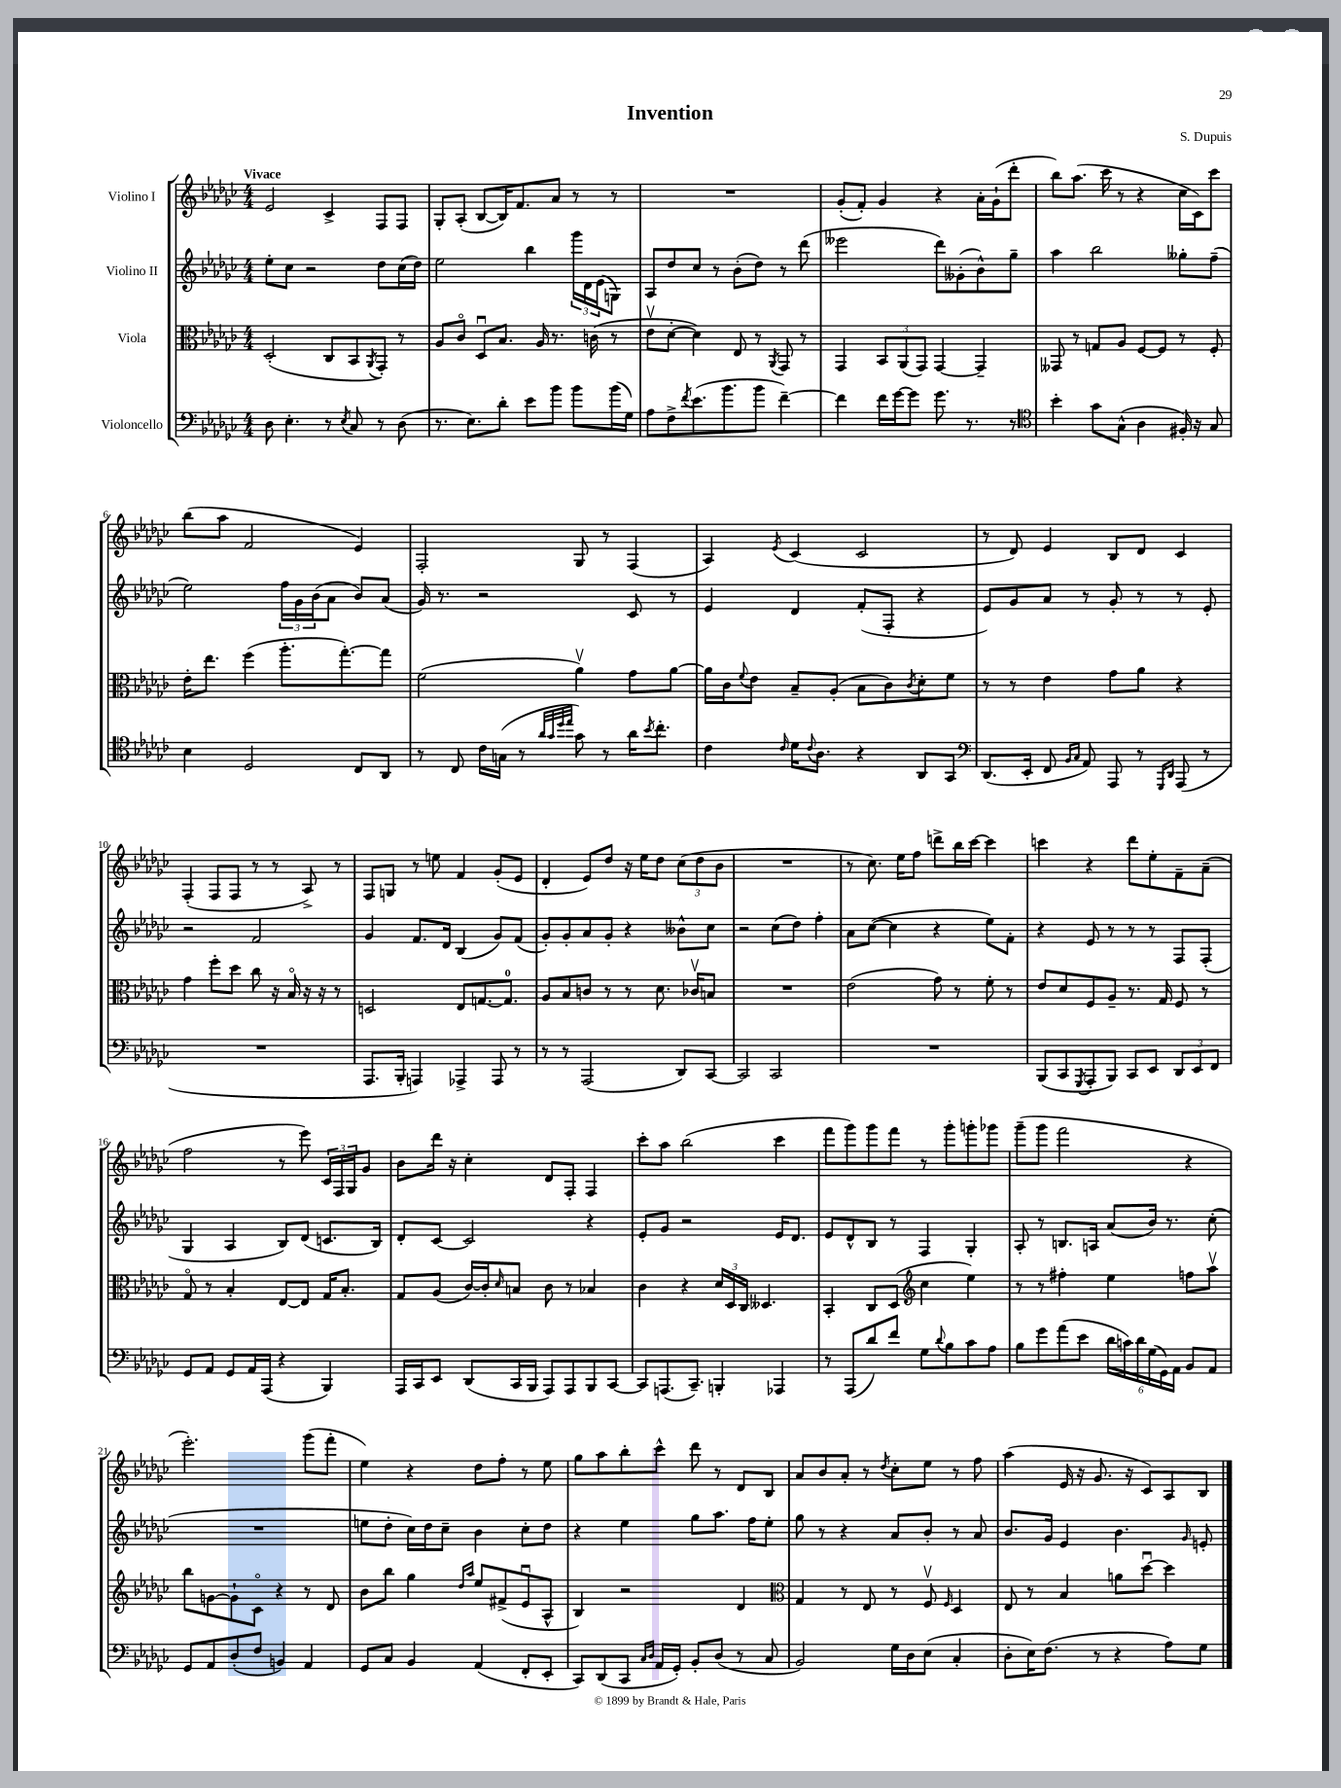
\header { title = "Invention" composer = "S. Dupuis" }
<<
\new StaffGroup <<
\new Staff = "s0" \with { instrumentName = "Violino I" } {
    \clef treble \key ges \major \numericTimeSignature \time 4/4 \tempo "Vivace"
    ees'2 ces'4-> f8 f8 |
    ges8-. aes8-.( bes8~ bes16) f'8. aes'8 r8 r8 |
    R1 |
    ges'8-.( f'8-.) ges'4 r4 aes'16-. ges'16-!( des'''8-. |
    bes''8) aes''8.( ces'''16 r8 r4 ces''16 ces'16) ces'''8 |
    bes''8( aes''8 f'2 ees'4) |
    f2-. ges8 r8 f4( |
    aes4) \acciaccatura { ees'8 } ces'4( ces'2 |
    r8 des'8) ees'4 bes8 des'8 ces'4 |
    f4-.( f8 f8 r8 r8 aes8->) r8 |
    f8 g8 r8 e''8 f'4 ges'8-.( ees'8 |
    des'4-. ees'8) des''8 r16 ees''16 des''8 \tuplet 3/2 { ces''8( des''8 bes'8 } |
    R1 |
    r8 ces''8.) ees''16 f''8 d'''8-> bes''16 ces'''16~ ces'''4 |
    c'''4 r4 des'''8 ees''8-. f'8-- aes'8--( |
    f''2 r8 ees'''8) \tuplet 3/2 { ces'16 f16 ges16 } ges'8 |
    bes'8 des'''16 r16 ces''4-. des'8 f8-. f4 |
    ces'''8-. aes''8 bes''2( ces'''4 |
    f'''8 ges'''8) ges'''8 f'''8 r8 ges'''8-. g'''8-. ges'''8 |
    ges'''8--( ges'''8 f'''2 r4 |
    ees'''2.-.) ges'''8( f'''8-. |
    ees''4) r4 des''8 f''8-. r8 ees''8 |
    ges''8 aes''8 bes''8-. ces'''8-^ des'''8 r8 des'8 bes8 |
    aes'8 bes'8 aes'8-. r8 \acciaccatura { des''8 } ces''8-. ees''8 r8 f''8 |
    aes''4( ees'16 r16 ges'8. r16 ces'8) aes8 bes8 \bar "|." |
}
\new Staff = "s1" \with { instrumentName = "Violino II" } {
    \clef treble \key ges \major \numericTimeSignature \time 4/4
    ees''8-. ces''8 r2 des''8 ces''16( des''16) |
    ees''2 bes''4 \tuplet 3/2 { ges'''16 des'16 ees'16( } g8) |
    aes8 des''8 ces''8 r8 bes'8-.( des''8) r8 des'''8( |
    eeses'''2 des'''8) geses'8-.( bes'8-^) ges''8-- |
    aes''4 bes''2 geses''8-. f''8--( |
    ees''2) \tuplet 3/2 { f''16 ges'16 bes'16( } aes'8 bes'8) aes'8( |
    ges'16) r8. r2 ces'8 r8 |
    ees'4 des'4 f'8-.( f8-. r4 |
    ees'8) ges'8 aes'8 r8 ges'8-. r8 r8 ees'8-. |
    r2 f'2 |
    ges'4 f'8. des'16 bes4( ges'8) f'8( |
    ges'8-.) ges'8-. aes'8 ges'8-. r4 beses'8-^ ces''8 |
    r2 ces''8( des''8) f''4-. |
    aes'8 ces''8~( ces''4 r4 ees''8) f'8-. |
    r4 ees'8 r8 r8 r8 f8 f8-.( |
    ges4 aes4 bes8) des'8( c'8. bes16) |
    des'8-. ces'8~ ces'2 r4 |
    ees'8-. ges'8 r2 ees'16 des'8. |
    ees'8 des'8-^ bes8 r8 f4 ges4-. |
    aes8-. r8 b8. a16 aes'8( bes'16) r8. ces''8-.( |
    R1 |
    e''8 des''8-. ces''16) des''16 ces''8-- bes'4 ces''8-. des''8 |
    r4 ees''4 ges''8 aes''8. f''16 ees''8-. |
    ges''8 r8 r4 aes'8 bes'8-. r8 aes'8 |
    bes'8. ges'16 ees'4 bes'4. \grace { ges'16 } e'8-. \bar "|." |
}
\new Staff = "s2" \with { instrumentName = "Viola" } {
    \clef alto \key ges \major \numericTimeSignature \time 4/4
    des2-.( ces8 bes,8 \acciaccatura { aes,8 } ges,8-.) r8 |
    aes8 ces'8\flageolet des8\downbow bes8. aes16 r8. c'16( r8 |
    ees'8\upbow des'8~-. des'4) ees8 r8 \acciaccatura { aes,8 } ges,8 r8 |
    ges,4 \tuplet 3/2 { bes,8 aes,8( ges,8) } ges,4~ ges,4-- |
    geses,8 r8 g8 aes8 f8~ f8 r8 f8-. |
    ees'16-. ees''8. f''4( aes''8.-. ges''8.~-.) ges''8 |
    f'2( aes'4\upbow) ges'8 aes'8~ |
    aes'16 ces'16 \appoggiatura { f'8 } ees'8 bes8-- aes8-.( bes8 ces'8) \acciaccatura { ces'8 } des'8-. f'8 |
    r8 r8 ees'4 ges'8 aes'8 r4 |
    ges'4 f''8-. des''8 ces''8 r16 bes16\flageolet r16 r16 r8 |
    d2 ees8 g8.~ g8.-0 |
    aes8 bes8 c'8 r8 r8 des'8. ces'16\upbow b8 |
    R1 |
    ees'2( ges'8) r8 f'8-. r8 |
    ees'8 des'8 f8 aes8-- r8. ges16 f8 r8 |
    ges8\flageolet r8 bes4-. ees8~ ees8 ges16 bes8.-. |
    ges8 aes8( ces'16~) ces'16-. \grace { des'16 } b8 ces'8 r8 bes4 |
    ces'4 r4 \tuplet 3/2 { des'16 des16 ces16 } deses4. |
    bes,4-. ces8 des8( \clef treble ces''4 ees''4) |
    r8 r8 fis''4-. ees''4 f''8 aes''8\upbow |
    bes''8 g'8~ g'8-! ces'8\flageolet r4 r8 des'8 |
    bes'8 bes''8 ges''4 \grace { des''16 aes''16 } ees''8 fis'8->( ees'8\downbow aes8-^ |
    bes4) r2 des'4 |
    \clef alto ges4 r8 ees8 r8 f8\upbow \grace { f16 } des4 |
    ees8 r8 bes4 a'8 des''8~\downbow des''4 \bar "|." |
}
\new Staff = "s3" \with { instrumentName = "Violoncello" } {
    \clef bass \key ges \major \numericTimeSignature \time 4/4
    des8 ees4.-. r8 \acciaccatura { ees8 } ces8 r8 des8( |
    r8. ees8.) des'8-. ees'8 bes'8 bes'8 bes'16( ges16) |
    aes8 f8-> \acciaccatura { f'8 } ees'8.( bes'8. bes'8 f'4~--) |
    f'4 f'16 ges'16~ ges'8 ges'8. r8. r8 |
    \clef tenor bes'4-. ges'8 ges8-^( aes4 fis16-.) r16 ges8 |
    bes4 des2 ces8 aes,8 |
    r8 ces8 ces'16 g16( r8 \grace { aes'32 ges'32 des''32 ees''32 } ges'8) r8 aes'16 \acciaccatura { bes'8 } ces''8.-. |
    ces'4 \grace { ces'16 } des'16 \appoggiatura { ces'8 } aes8. r4 aes,8 ges,8 |
    \clef bass des,8.( ees,16-. f,8 \grace { bes,16 ces16 } aes,8) aes,,8 r8 \grace { ges,,16 des,16 } aes,,8( r8 |
    R1 |
    aes,,8. bes,,16-. a,,4) aes,,4-> aes,,8 r8 |
    r8 r8 aes,,2( des,8) ces,8~ |
    ces,2 ces,2 |
    R1 |
    bes,,8( ces,8 \acciaccatura { ges,,8 } aes,,8-. bes,,8) ces,8 ees,8 \tuplet 3/2 { des,8 ees,8 f,8 } |
    ges,8 aes,8 ges,8 aes,16 aes,,16( r4 bes,,4) |
    aes,,16 ces,16 ees,8 des,8( ces,16 bes,,16 aes,,8) aes,,8 bes,,8 ces,8~ |
    ces,8 a,,8.( ces,8.--) b,,4-. aes,,4 |
    r8 aes,,8( des'8) f'8 ges8 \appoggiatura { des'8 } bes8 ces'8 aes8 |
    bes8 ges'8 aes'8( ees'8 \tuplet 6/4 { des'16 c'16) des'16 ges16( ges,16) aes,16 } bes,8 aes,8 |
    ges,8 aes,8 des8-.( f8 b,4) aes,4 |
    ges,8 ces8 bes,4 aes,4( f,8-. ees,8-. |
    ces,8) des,8( ces,8 \grace { ces16 des16 } aes,16 ges,16-.) bes,8-. des8( r8 ces8 |
    bes,2) ges16 des16 ees8( ces4-. |
    des8-. ees16) f8.( r8 r4 aes8) ges8 \bar "|." |
}
>>
>>
